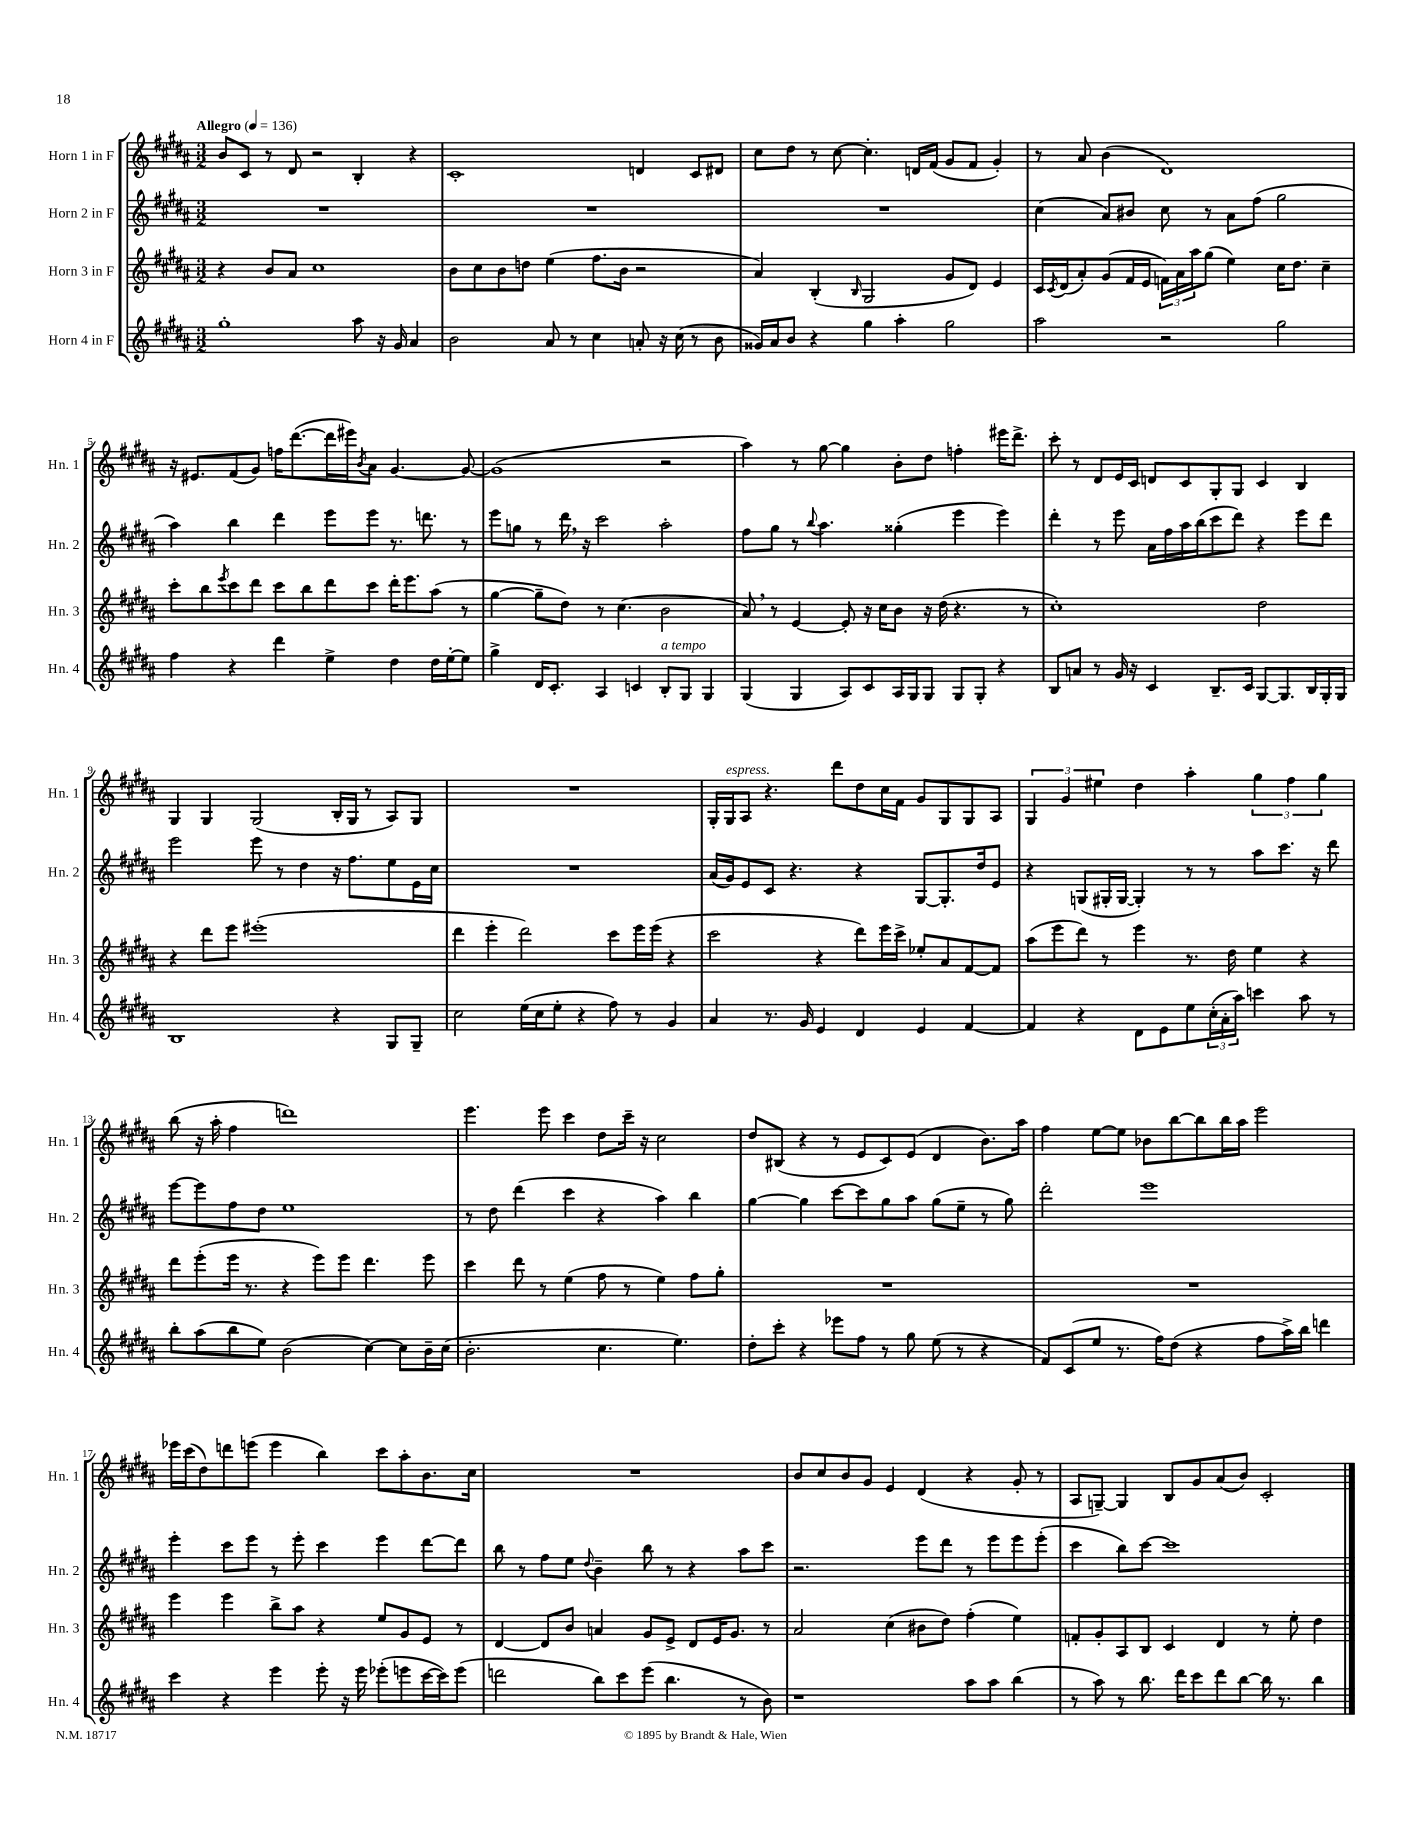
<<
\new StaffGroup <<
\new Staff = "s0" \with { instrumentName = "Horn 1 in F" shortInstrumentName = "Hn. 1" } {
    \clef treble \key b \major \numericTimeSignature \time 3/2 \tempo "Allegro" 4 = 136
    b'8 cis'8 r8 dis'8 r2 b4-. r4 |
    cis'1-. d'4 cis'8 dis'8 |
    cis''8 dis''8 r8 cis''8~ cis''4.-. d'16 fis'16( gis'8 fis'8 gis'4-.) |
    r8 ais'8 b'4( dis'1) |
    r16 eis'8. fis'8( gis'8) f''16 dis'''8.~( dis'''16 eis'''16) \acciaccatura { b'8 } ais'8 gis'4.~ gis'8~ |
    gis'1( r2 |
    ais''4) r8 gis''8~ gis''4 b'8-. dis''8 f''4-. eis'''16 dis'''8.-> |
    cis'''8-. r8 dis'8 e'16 cis'16 d'8 cis'8 gis8-. gis8 cis'4 b4 |
    gis4 gis4 gis2( b16-. gis16 r8 ais8) gis8 |
    R1. |
    gis16-. gis16^\markup { \italic "espress." } ais8 r4. dis'''8 dis''8 cis''16 fis'16 gis'8 gis8 gis8 ais8 |
    \tuplet 3/2 { gis4 gis'4 eis''4 } dis''4 ais''4-. \tuplet 3/2 { gis''4 fis''4 gis''4 } |
    b''8( r16 ais''16-. fis''4 d'''1) |
    e'''4. e'''8 cis'''4 dis''8 cis'''16-- r16 cis''2 |
    dis''8 bis8( r4 r8 e'8 cis'8) e'8( dis'4 b'8.) ais''16 |
    fis''4 e''8~ e''8 bes'8 b''8~ b''8 b''16 ais''16 e'''2 |
    ees'''16 cis'''16( dis''8) d'''8 e'''8( e'''4 b''4) cis'''8 ais''8-. b'8. cis''16 |
    R1. |
    b'8 cis''8 b'8 gis'8 e'4 dis'4( r4 gis'8-. r8 |
    ais8 g8~--) g4 b8 gis'8 ais'8( b'8) cis'2-. \bar "|." |
}
\new Staff = "s1" \with { instrumentName = "Horn 2 in F" shortInstrumentName = "Hn. 2" } {
    \clef treble \key b \major \numericTimeSignature \time 3/2
    R1. |
    R1. |
    R1. |
    cis''4( ais'8) bis'8 cis''8 r8 ais'8 fis''8( gis''2 |
    ais''4) b''4 dis'''4 e'''8 e'''8 r8. d'''8. r8 |
    e'''8 g''8 r8 dis'''16 \breathe r16 cis'''2 ais''2-. |
    fis''8 gis''8 r8 \appoggiatura { b''8 } ais''4. gisis''4-.( e'''4 e'''4) |
    dis'''4-. r8 e'''8 ais'16 fis''16 ais''16 b''16( cis'''8 dis'''8) r4 e'''8 dis'''8 |
    e'''2 e'''8 r8 dis''4 r16 fis''8. e''8 e'16 cis''16 |
    R1. |
    ais'16( gis'16) e'8 cis'8 r4. r4 gis8~ gis8.-. dis''16 e'8 |
    r4 g8( gis16-. gis16~ gis4-.) r8 r8 ais''8 cis'''8. r16 dis'''8 |
    e'''8~ e'''8 fis''8 dis''8 e''1 |
    r8 dis''8 dis'''4( cis'''4 r4 ais''4) b''4 |
    gis''4~ gis''4 cis'''8~ cis'''8 gis''8 ais''8 gis''8( e''8-- r8 gis''8) |
    dis'''2-. e'''1 |
    e'''4-. cis'''8 e'''8 r8 e'''8-. cis'''4 e'''4 dis'''8~ dis'''8 |
    b''8 r8 fis''8 e''8 \appoggiatura { dis''8 } b'4-- b''8 r8 r4 ais''8 cis'''8 |
    r2. e'''8 dis'''8 r8 e'''8 e'''8 e'''8-.( |
    cis'''4 b''8) cis'''8~ cis'''1 \bar "|." |
}
\new Staff = "s2" \with { instrumentName = "Horn 3 in F" shortInstrumentName = "Hn. 3" } {
    \clef treble \key b \major \numericTimeSignature \time 3/2
    r4 b'8 ais'8 cis''1 |
    b'8 cis''8 b'8 d''8 e''4( fis''8. b'16 r2 |
    ais'4) b4-.( \grace { b16 } gis2 gis'8 dis'8) e'4 |
    cis'16 \acciaccatura { cis'8 } dis'16( ais'8-.) gis'8( fis'16 e'16 \tuplet 3/2 { f'16) ais'16 ais''16 } gis''8( e''4) cis''16 dis''8. cis''4-- |
    cis'''8-. b''8 \acciaccatura { e'''8 } cis'''8 dis'''8 cis'''8 b''8 dis'''8 cis'''8 dis'''16-. e'''8. ais''8( r8 |
    gis''4~ gis''8-- dis''8) r8 cis''4.( b'2 |
    ais'8) \breathe r8 e'4~ e'8-. r16 cis''16 b'8 r16 dis''16( r4. r8 |
    cis''1-.) dis''2 |
    r4 dis'''8 e'''8 eis'''1-.( |
    dis'''4 e'''4-. dis'''2) cis'''8 e'''16 e'''16( r4 |
    cis'''2 r4 dis'''8) e'''16 cis'''16-> ees''8-. ais'8 fis'8~ fis'8 |
    ais''8( e'''8 dis'''8) r8 e'''4 r8. dis''16 e''4 r4 |
    dis'''8 e'''8-.( e'''16 r8. r4 e'''8) e'''8 dis'''4. e'''8 |
    cis'''4 dis'''8 r8 e''4( fis''8 r8 e''4) fis''8 gis''8-. |
    R1. |
    R1. |
    e'''4 e'''4 b''8-> ais''8 r4 e''8 gis'8 e'8 r8 |
    dis'4~ dis'8 b'8 a'4 gis'8 e'8-> dis'8 e'16 gis'8. r8 |
    ais'2 cis''4( bis'8 dis''8) fis''4-.( e''4) |
    f'8-. gis'8-. ais8 b8 cis'4 dis'4 r8 e''8-. dis''4 \bar "|." |
}
\new Staff = "s3" \with { instrumentName = "Horn 4 in F" shortInstrumentName = "Hn. 4" } {
    \clef treble \key b \major \numericTimeSignature \time 3/2
    gis''1-. ais''8 r16 gis'16 ais'4 |
    b'2 ais'8 r8 cis''4 a'8-. r16 cis''16( r8 b'8 |
    gisis'16) ais'16 b'8 r4 gis''4 ais''4-. gis''2 |
    ais''2 r2 gis''2 |
    fis''4 r4 dis'''4 e''4-> dis''4 dis''16 e''16~-. e''8 |
    gis''4-> dis'16 cis'8.-. ais4 c'4 b8-.^\markup { \italic "a tempo" } gis8 gis4 |
    gis4( gis4 ais8) cis'8 ais16 gis16 gis8 gis8 gis8-. r4 |
    b8 a'8 r8 gis'16 r16 cis'4 b8.-- cis'16 gis8~ gis8. b16 gis16-. gis16 |
    b1 r4 gis8 gis8-- |
    cis''2 e''16( cis''16 e''8-. r4 fis''8) r8 gis'4 |
    ais'4 r8. gis'16 e'4 dis'4 e'4 fis'4~ |
    fis'4 r4 dis'8 e'8 e''8 \tuplet 3/2 { cis''16-.( ais'16-. ais''16) } c'''4 ais''8 r8 |
    b''8-. ais''8( b''8 e''8) b'2( cis''4~) cis''8 b'16-- cis''16( |
    b'2.-. cis''4. e''4.) |
    dis''8-. cis'''8-. r4 ees'''8 fis''8 r8 gis''8 e''8( r8 r4 |
    fis'8) cis'8( e''8 r8. fis''16) dis''8( r4 fis''8 ais''16->) b''16 d'''4 |
    cis'''4 r4 e'''4 e'''8-. r16 e'''16 ees'''8-.( e'''8 cis'''16~ cis'''16) e'''8( |
    d'''2 b''8) cis'''8 e'''8( b''4. r8 b'8) |
    r1 ais''8 ais''8 b''4( |
    r8 ais''8) r8 b''8. dis'''16 cis'''8 dis'''8 b''8~ b''16 r8. b''4 \bar "|." |
}
>>
>>
